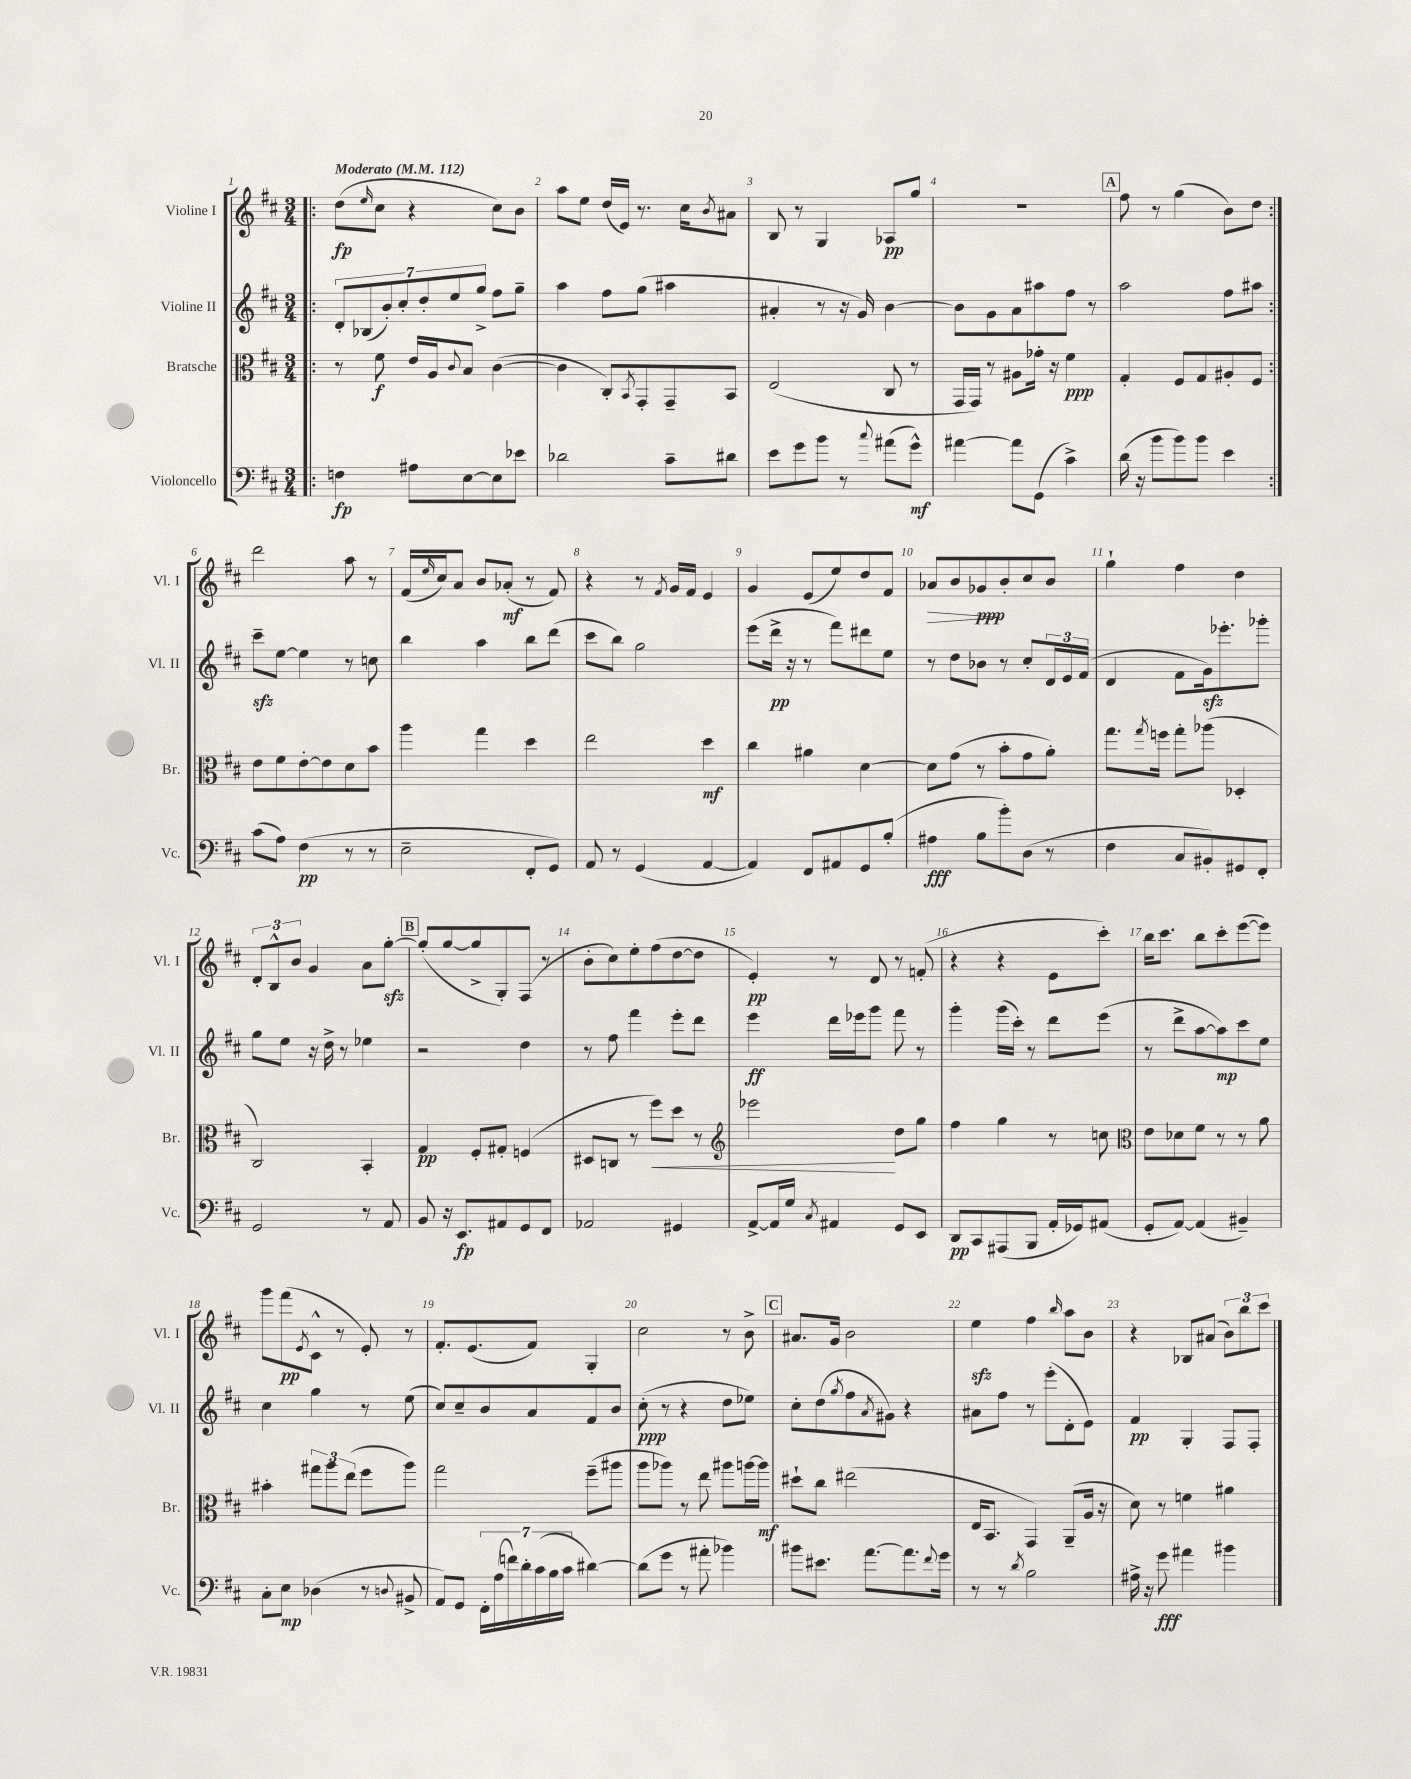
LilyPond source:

<<
\new StaffGroup <<
\new Staff = "s0" \with { instrumentName = "Violine I" shortInstrumentName = "Vl. I" } {
    \clef treble \key d \major \numericTimeSignature \time 3/4 \tempo "Moderato" 4 = 112
    \repeat volta 2 { \bar ".|:" d''8\fp( \grace { e''16 } cis''8 r4 cis''8) b'8 |
    a''8 e''8 d''16( e'16) r8. cis''16 \acciaccatura { b'8 } ais'8 |
    b8 r8 g4 aes8\pp g''8 |
    R2. |
    \mark \markup { \box "A" } fis''8 r8 g''4( b'8) d''8 | }
    d'''2 a''8 r8 |
    fis'16( \grace { e''16 } cis''16) a'8 b'8 aes'8-.\mf( r8 fis'8) |
    r4 r8 \acciaccatura { fis'8 } g'16 fis'16 e'4 |
    g'4 e'8( e''8) d''8 fis'8 |
    aes'8\> b'8 ges'8\ppp\! b'8-. cis''8 b'8 |
    g''4-! fis''4 d''4 |
    \tuplet 3/2 { d'8-. b8-^ b'8 } g'4 a'8 g''8~-.\sfz |
    \mark \markup { \box "B" } g''8-.( g''8~ g''8-> g8-.) fis8( r8 |
    b'8-. cis''8) e''8-. fis''8( d''8~ d''8 |
    e'4-.\pp) r8 d'8 r8 f'8-.( |
    r4 r4 e'8 cis'''8-.) |
    b''16 cis'''8. b''8 cis'''8-. e'''8~( e'''8) |
    g'''8 fis'''8\pp( \acciaccatura { e'8 } cis'8-^ r8 e'8-.) r8 |
    fis'8.-. e'8.( fis'8) g4-. |
    cis''2 r8 b'8-> |
    \mark \markup { \box "C" } ais'8. g'16 b'2 |
    e''4\sfz fis''4 \grace { b''16 } a''8 b'8 |
    r4 bes8 ais'8( \tuplet 3/2 { b'8) b''8 cis'''8 } \bar "|." |
}
\new Staff = "s1" \with { instrumentName = "Violine II" shortInstrumentName = "Vl. II" } {
    \clef treble \key d \major \numericTimeSignature \time 3/4
    \repeat volta 2 { \bar ".|:" \tuplet 7/4 { d'8-. bes8( b'8-.) cis''8-. d''8-. e''8 g''8-> } fis''8 g''8-- |
    a''4 fis''8 g''8( ais''4 |
    ais'4-. r8 r16 g'16) b'4~ |
    b'8 g'8 a'8 ais''8 fis''8 r8 |
    \mark \markup { \box "A" } a''2 fis''8 ais''8 | }
    cis'''8--\sfz e''8~ e''4 r8 c''8 |
    b''4 a''4 b''8 d'''8( |
    cis'''8 b''8) g''2 |
    e'''8( d'''16->\pp r16 r8 fis'''8) dis'''8 e''8 |
    r8 d''8 bes'8 r8 cis''8-. \tuplet 3/2 { d'16 e'16 fis'16( } |
    d'4 fis'8 g'16\sfz) ees'''8.-. ges'''8-. |
    g''8 e''8 r16 d''16-> r8 ees''4 |
    \mark \markup { \box "B" } r2 d''4 |
    r8 fis''8 fis'''4 e'''8-. d'''8 |
    e'''4\ff d'''16 ees'''16 g'''8 fis'''8 r8 |
    g'''4-. g'''16( cis'''16-.) r8 d'''8 e'''8( |
    r8 d'''8-> a''8~ a''8\mp) cis'''8 e''8 |
    cis''4 g''4 r8 e''8( |
    cis''8) cis''8-- b'8 a'8 fis'8 b'8 |
    cis''8-.\ppp( r8 r4 d''8 ees''8) |
    \mark \markup { \box "C" } cis''8-. d''8( \acciaccatura { g''8 } fis''8 \acciaccatura { a'8 } gis'8) r4 |
    ais'8 fis''8 r8 e'''8-.( d'8-. e'8) |
    fis'4\pp g4-. fis8 fis8-. \bar "|." |
}
\new Staff = "s2" \with { instrumentName = "Bratsche" shortInstrumentName = "Br." } {
    \clef alto \key d \major \numericTimeSignature \time 3/4
    \repeat volta 2 { \bar ".|:" r8 fis'8\f e'16 a16 \appoggiatura { cis'8 } b8 cis'4~( |
    cis'4 cis8-.) \acciaccatura { b,8 } g,8-. g,8-- b,8 |
    e2( cis8 r8 |
    g,16 g,16) r8 ais8 ges'16-. r16 fis'4\ppp |
    \mark \markup { \box "A" } g4-. fis8 g8 ais8-. fis8 | }
    e'8 fis'8 e'8~-. e'8 d'8 b'8 |
    a''4 g''4 d''4 |
    e''2 d''4\mf |
    cis''4 ais'4 d'4~ |
    d'8 g'8( r8 b'8-. g'8 a'8-.) |
    g''8. \acciaccatura { g''8 } f''16 g''8-. aes''8( des4-. |
    cis2) b,4-. |
    \mark \markup { \box "B" } g4\pp fis8-. gis8-. f4( |
    dis8 c8 r8 fis''8\<) d''8 r8 |
    \clef treble ees'''2\! d''8 g''8 |
    fis''4 g''4 r8 c''8 |
    \clef alto e'8 des'8 fis'8 r8 r8 a'8 |
    bis'4-. \tuplet 3/2 { gis''8 a''8 e''8( } fis''8 a''8) |
    g''2 fis''8--( ais''8 |
    a''8 aes''8) r8 e''8 ais''8 a''16~ a''16\mf |
    \mark \markup { \box "C" } dis''8-! cis''8 eis''2( |
    e16 b,8. g,4) a,8--( a16 r16 |
    d'8) r8 f'4 ais'4 \bar "|." |
}
\new Staff = "s3" \with { instrumentName = "Violoncello" shortInstrumentName = "Vc." } {
    \clef bass \key d \major \numericTimeSignature \time 3/4
    \repeat volta 2 { \bar ".|:" f4\fp ais8 e8~ e8 ees'8 |
    des'2 cis'8-- dis'8 |
    e'8 g'8 b'8 r8 \appoggiatura { cis''8 } ais'8( g'8-^\mf) |
    ais'4~ ais'8 g,8( cis'4->) |
    \mark \markup { \box "A" } d'16( r16 b'8 b'8) b'8 e'4 | }
    cis'8( a8) fis4\pp( r8 r8 |
    e2-- fis,8-. g,8) |
    a,8 r8 g,4( a,4~ |
    a,4) fis,8 ais,8 g,8 b8-.( |
    ais4\fff b8 b'8-.) d8( r8 |
    fis4 cis8 bis,8-.) gis,8 fis,8-. |
    g,2 r8 a,8 |
    \mark \markup { \box "B" } b,8 r16 e,8.\fp ais,8 g,8 fis,8 |
    aes,2 gis,4 |
    a,8~-> a,16 g16 \acciaccatura { cis8 } ais,4 g,8 e,8 |
    d,8\pp cis,8 ais,,8( b,,8 a,16-. ges,16) ais,8( |
    g,8-. a,8~) a,4( bis,4--) |
    cis8-. e8\mp des4( r8 \appoggiatura { d8 } bis,8-> |
    a,8) g,8 \tuplet 7/4 { fis,16-. a16( f'16) d'16-. cis'16( b16 cis'16 } dis'4~) |
    dis'8( g'8 r8 ais'8-. bes'4) |
    \mark \markup { \box "C" } bis'8 eis'8. a'8.~ a'8. \appoggiatura { fis'8 } g'16 |
    r8 r8 \acciaccatura { d'8 } b2 |
    ais16-> r16 g'8\fff ais'4 bis'4 \bar "|." |
}
>>
>>
\layout { \context { \Score \override BarNumber.break-visibility = ##(#f #t #t) barNumberVisibility = #all-bar-numbers-visible } }
